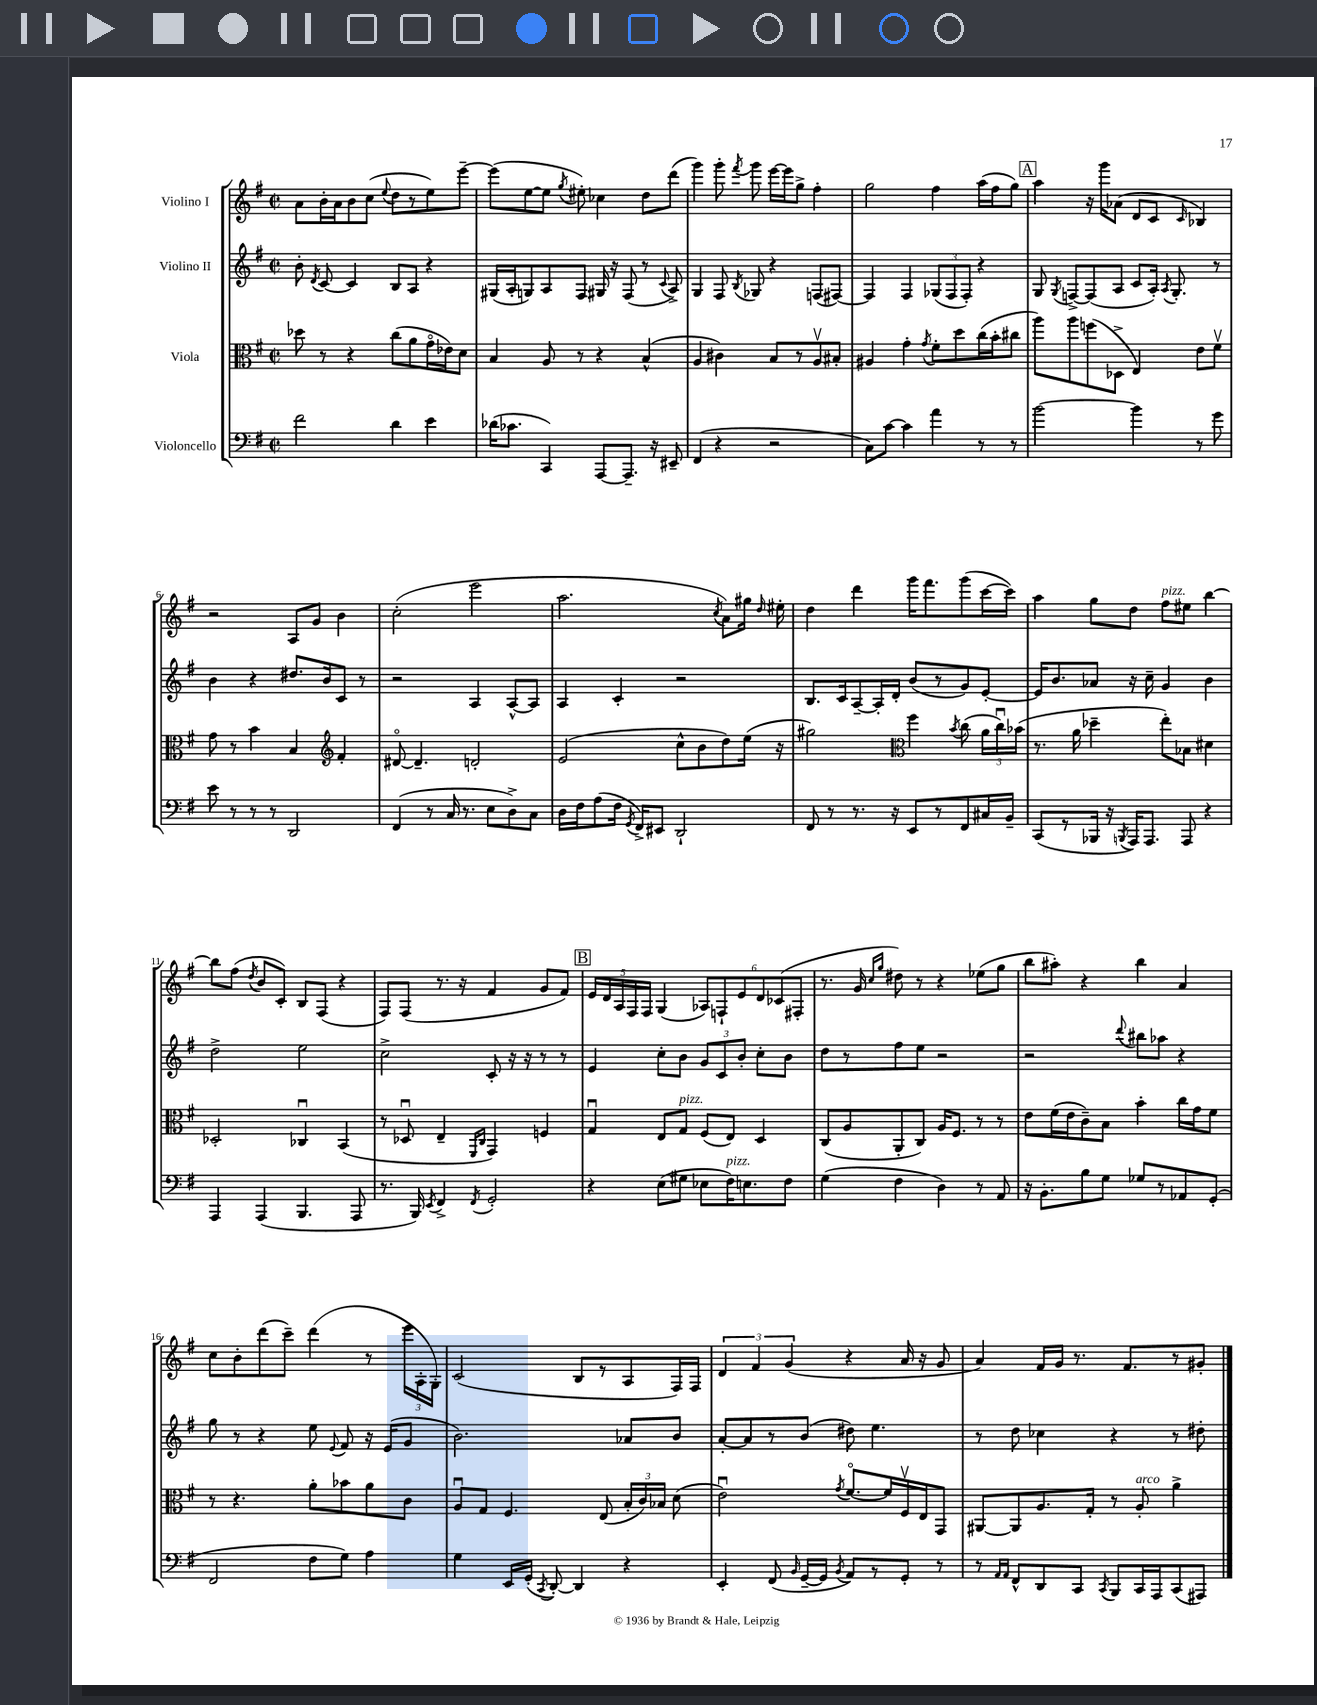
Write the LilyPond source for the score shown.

<<
\new StaffGroup <<
\new Staff = "s0" \with { instrumentName = "Violino I" } {
    \clef treble \key g \major \defaultTimeSignature \time 2/2
    \autoBeamOff a'8[ b'16-. a'16 b'8 c''8]( \appoggiatura { e''8 } d''8[ r8 e''8) e'''8]~-- |
    e'''8[( e''8~ e''8] \acciaccatura { g''8 } eis''8-.) ces''4 d''8[ d'''8]( |
    g'''4) g'''8-. \acciaccatura { fis'''8 } g'''8 e'''16[~ e'''16 g''8]-> fis''4-. |
    g''2 fis''4 a''16[( fis''16 g''8]) |
    \mark \markup { \box "A" } a''4 r16 g'''16[ aes'8]( d'8[ c'8] \grace { c'16 } bes4) |
    r2 a8[ g'8] b'4 |
    c''2-.( e'''2 |
    a''2. \acciaccatura { c''8 } a'8[) gis''16] \grace { d''16 } eis''16-. |
    d''4 d'''4 g'''16[ fis'''8. g'''8( c'''16~ c'''16]) |
    a''4 g''8[ d''8] fis''8[^\markup { \italic "pizz." } eis''8] b''4~ |
    b''8[ fis''8]( \acciaccatura { d''8 } b'8[ c'8]-.) b8[ fis8]( r4 |
    fis8[) fis8]( r8. r16 fis'4 g'8[ fis'8]) |
    \mark \markup { \box "B" } \tuplet 5/4 { e'16[ d'16 a16 fis16 fis16] } g4( \tuplet 6/4 { aes8[) f8-! e'8 d'8 ces'8( fis8]-. } |
    r8. g'16 \grace { c''16[ g''16] } dis''8) r8 r4 ees''8[( g''8] |
    b''8[ ais''8]-.) r4 b''4 a'4 |
    c''8[ b'8-. d'''8( c'''8]--) d'''4( r8 \tuplet 3/2 { e'''16[ a16-. g16]-.) } |
    c'2( b8[ r8 a8 fis16) fis16] |
    \tuplet 3/2 { d'4 fis'4 g'4( } r4 a'16 r16 g'8 |
    a'4) fis'16[ g'16] r8. fis'8.[ r8 gis'8]-. \bar "|." |
}
\new Staff = "s1" \with { instrumentName = "Violino II" } {
    \clef treble \key g \major \defaultTimeSignature \time 2/2
    \autoBeamOff b'8-. \acciaccatura { d'8 } c'8~ c'4 b8[ a8] r4 |
    gis16[( a16-. g8) a8 fis8] gis16 r16 fis8( r8 \appoggiatura { c'8 } a8->) |
    g4 fis8 \acciaccatura { b8 } ges8 r4 f8[( fis8]~) |
    fis4 fis4 \tuplet 3/2 { ges8[( fis8 fis8]-.) } r4 |
    \mark \markup { \box "A" } g8 \acciaccatura { g8 } f8[~-> f8( a8] c'8[ a16]-.) \acciaccatura { a8 } g8.-. r8 |
    b'4 r4 dis''8.[ b'16 c'8] r8 |
    r2 a4 a8[~-^ a8] |
    a4 c'4-. r2 |
    b8.[ c'16 a8~-- a16-. d'16]-. b'8[( r8 g'8) e'8]~-. |
    e'16[ b'8. aes'8] r16 c''16-- g'4 b'4 |
    d''2-> e''2 |
    c''2-> c'8-. r16 r16 r8 r8 |
    \mark \markup { \box "B" } e'4 c''8[-. b'8] \tuplet 3/2 { g'8[ c'8 b'8]-. } c''8[-. b'8] |
    d''8[ r8 fis''8 e''8] r2 |
    r2 \appoggiatura { d'''8 } bis''8[ aes''8] r4 |
    g''8 r8 r4 e''8 \appoggiatura { e'8 } fis'8 r16 e'16[( g'8] |
    b'2.) aes'8[ b'8] |
    a'8[~-. a'8 r8 b'8]( dis''8) e''4. |
    r8 d''8 ces''4 r4 r8 dis''8-. \bar "|." |
}
\new Staff = "s2" \with { instrumentName = "Viola" } {
    \clef alto \key g \major \defaultTimeSignature \time 2/2
    \autoBeamOff des''8 r8 r4 c''8[( a'8 g'16\flageolet ees'16) d'8] |
    b4 a8 r8 r4 b4-^( |
    a4 cis'4) b8[ r8 a8\upbow bis8]-. |
    ais4 g'4-. \acciaccatura { g'8 } fis'8[-. d''8 c''16( b'16-. cis''8] |
    \mark \markup { \box "A" } a''8[) a''8 f''8( des8]-> e4) e'8[ fis'8]\upbow |
    g'8 r8 b'4 b4 \clef treble fis'4-. |
    dis'8~\flageolet dis'4.-- d'2-. |
    e'2( c''8[-^ b'8 d''8) e''16]( r16 |
    gis''2) \clef alto fis''4 \acciaccatura { b'8 } c''8( \tuplet 3/2 { a'16[ c''16\downbow) bes'16]( } |
    r8. a'16 des''4-- e''8[-.) bes8] dis'4 |
    des2-. ces4\downbow b,4( |
    r8 des8\downbow e4-- \grace { fis,16[ c16] } g,4) f4 |
    \mark \markup { \box "B" } g4\downbow e8[ g8]^\markup { \italic "pizz." } fis8[( e8]) d4 |
    c8[( a8 a,8-. c8]) a16[ fis8.] r8 r8 |
    e'8[ fis'16( e'16 c'8--) b8] b'4-. c''16[ g'16 fis'8] |
    r8 r4. a'8[-. bes'8 a'8 c'8] |
    a8[\downbow g8] fis4. e8( \tuplet 3/2 { b16[-. c'16) bes16] } d'8( |
    e'2\downbow) \acciaccatura { g'8 } fis'8.[~\flageolet fis'16 fis16\upbow e16 g,8] |
    ais,8[~ ais,8 a8. g16]-. r8 a8-.^\markup { \italic "arco" } a'4-> \bar "|." |
}
\new Staff = "s3" \with { instrumentName = "Violoncello" } {
    \clef bass \key g \major \defaultTimeSignature \time 2/2
    \autoBeamOff fis'2 d'4 e'4 |
    des'16[( ces'8.] c,4) a,,8[~ a,,8.]-- r16 eis,8-- |
    fis,4( r4 r2 |
    c8[) c'8]~ c'4 a'4 r8 r8 |
    \mark \markup { \box "A" } b'2~ b'4 r8 g'8 |
    e'8 r8 r8 r8 d,2 |
    fis,4( r8 c16 r8. e8[ d8->) c8] |
    d16[ fis16 a8( fis16] \acciaccatura { g,8 } fis,16[->) eis,8] d,2-! |
    fis,8 r8 r8. r16 e,8[ r8 fis,8 cis16 b,16]-- |
    c,8[( r8 bes,,16] r16 \acciaccatura { b,,8 } a,,16[) a,,8.] a,,8 r4 |
    a,,4 a,,4( b,,4. a,,8 |
    r8. b,,16) \acciaccatura { e,8 } fis,4-> \acciaccatura { fis,8 } g,2-. |
    \mark \markup { \box "B" } r4 e8[( gis8] ees8[ fis16^\markup { \italic "pizz." }) e8. fis8] |
    g4( fis4 d4) r8 a,8 |
    r16 b,8.[-. b8 g8] ges8[ r8 aes,8 g,8]-.( |
    fis,2 fis8[ g8]) a4 |
    g4 e,16[ g,16]-.( \acciaccatura { c,8 } d,8~-.) d,4 r4 |
    e,4-. fis,8( \grace { b,16 } g,16[~-- g,16] \acciaccatura { b,8 } a,8[) r8 g,8]-. r8 |
    r8 \grace { a,16[ a,16] } fis,8[-^ d,8 c,8] \acciaccatura { c,8 } b,,8[ c,16 a,,16 c,8( ais,,8]) \bar "|." |
}
>>
>>
